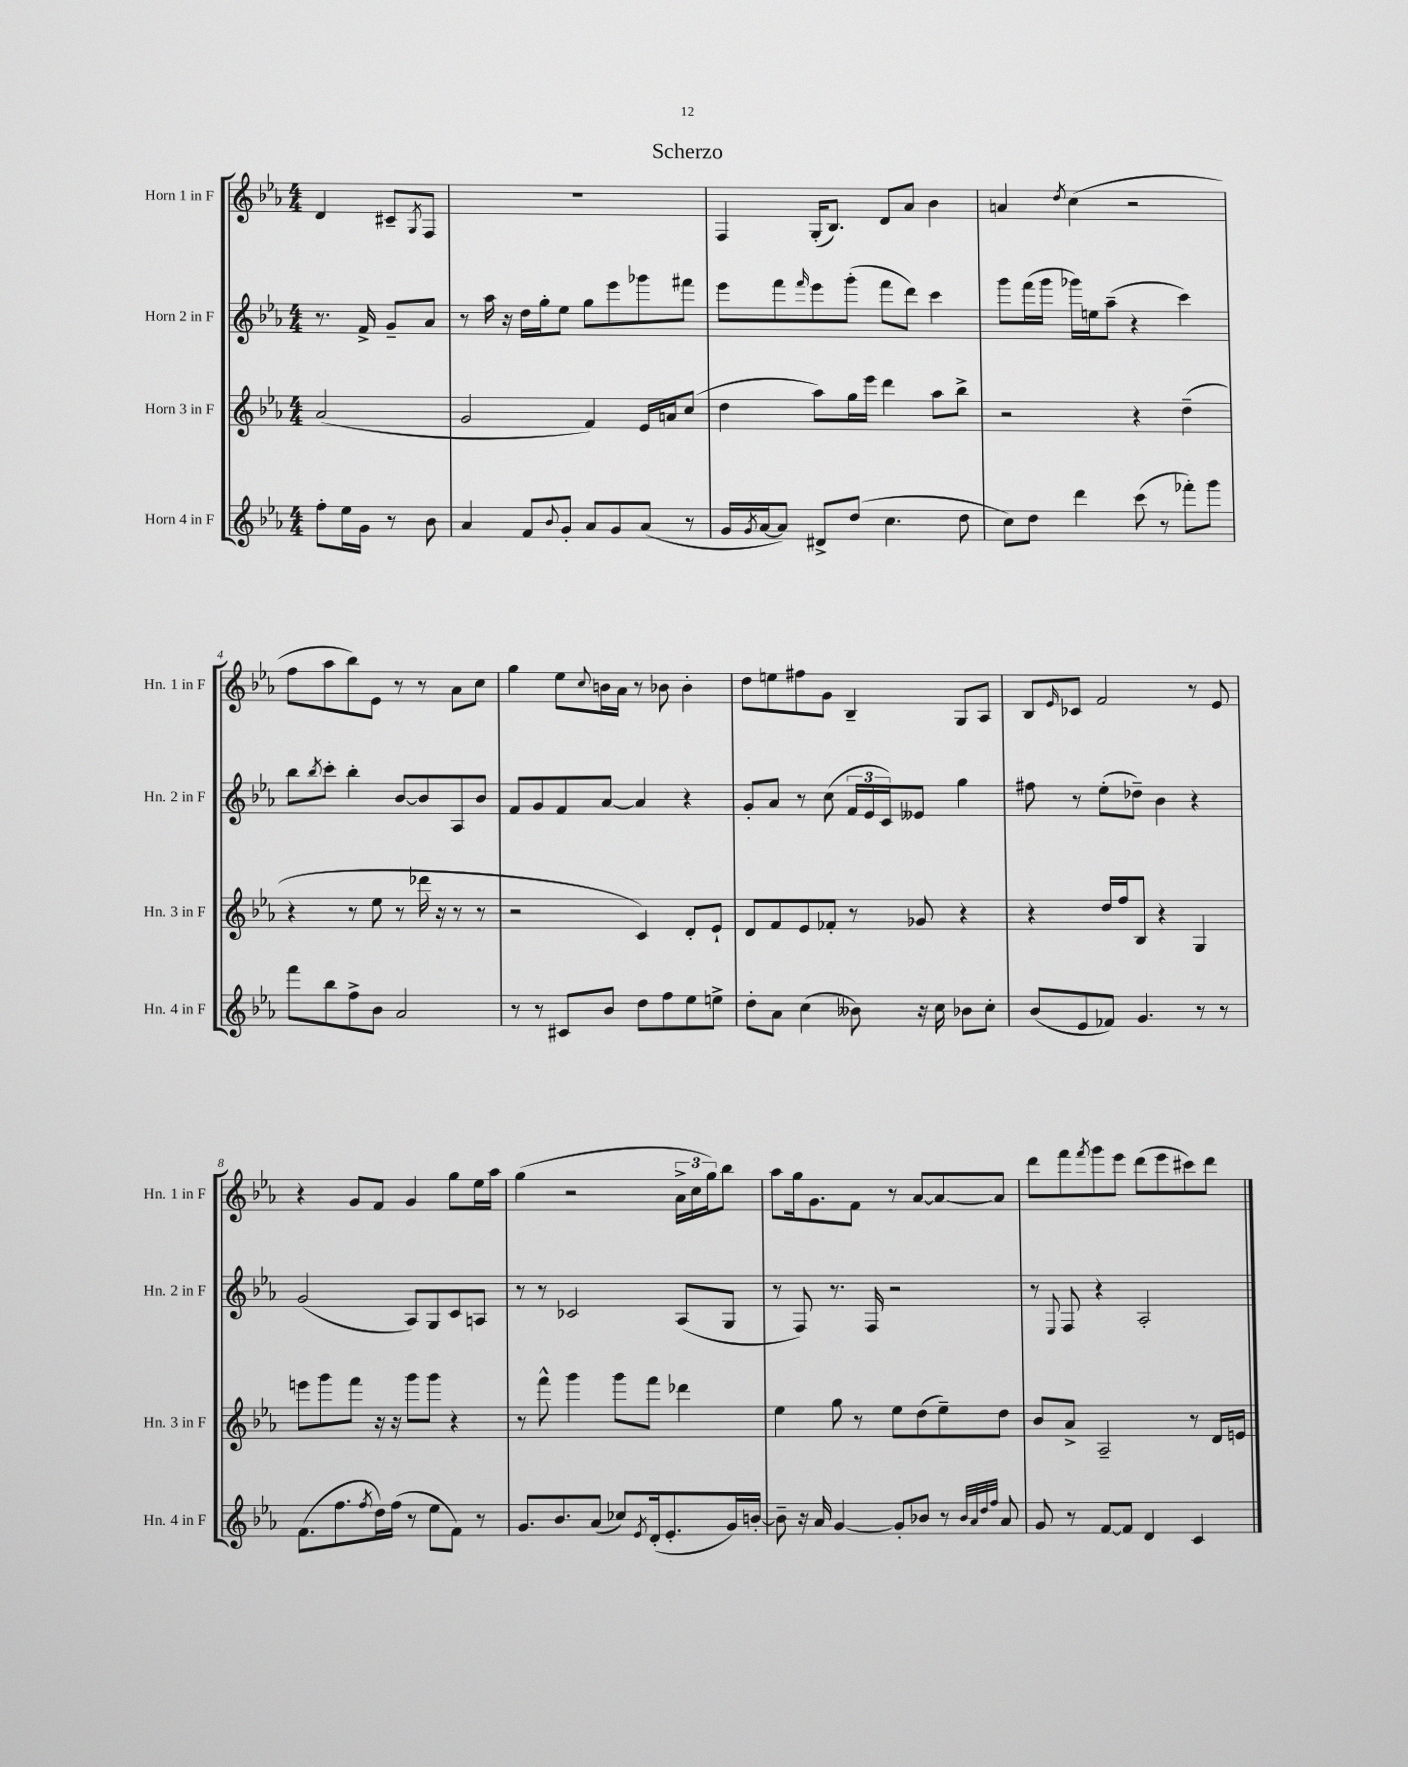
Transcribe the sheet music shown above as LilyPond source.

\header { title = "Scherzo" }
<<
\new StaffGroup <<
\new Staff = "s0" \with { instrumentName = "Horn 1 in F" shortInstrumentName = "Hn. 1 in F" } {
    \clef treble \key ees \major \numericTimeSignature \time 4/4 \partial 2
    d'4 cis'8-- \acciaccatura { g8 } f8 |
    R1 |
    f4 g16-.( bes8.) d'8 aes'8 bes'4 |
    a'4 \acciaccatura { d''8 } c''4( r2 |
    f''8 aes''8 bes''8) ees'8 r8 r8 aes'8 c''8 |
    g''4 ees''8 \appoggiatura { c''8 } b'16 aes'16 r8 bes'8 bes'4-. |
    d''8 e''8 fis''8 g'8 bes4-- g8 aes8 |
    bes8 \grace { ees'16 } ces'8 f'2 r8 ees'8 |
    r4 g'8 f'8 g'4 g''8 ees''16 aes''16 |
    g''4( r2 \tuplet 3/2 { aes'16-> c''16 g''16) } bes''8 |
    aes''8 g''16 g'8. f'8 r8 aes'8~ aes'8~ aes'8 |
    d'''8 f'''8 \acciaccatura { f'''8 } g'''8 ees'''8 d'''8( ees'''8 cis'''8) d'''8 \bar "|." |
}
\new Staff = "s1" \with { instrumentName = "Horn 2 in F" shortInstrumentName = "Hn. 2 in F" } {
    \clef treble \key ees \major \numericTimeSignature \time 4/4 \partial 2
    r8. f'16-> g'8-- aes'8 |
    r8 aes''16 r16 d''16 g''16-. ees''8 g''8 ees'''8 ges'''8 fis'''8 |
    ees'''8 f'''8 \grace { f'''16 } ees'''8 g'''8-.( f'''8 d'''8) c'''4 |
    g'''8 f'''16( g'''16 ges'''16) e''16 aes''8--( r4 c'''4) |
    bes''8 \acciaccatura { bes''8 } c'''8-. bes''4-. bes'8~ bes'8 aes8 bes'8 |
    f'8 g'8 f'8 aes'8~ aes'4 r4 |
    g'8-. aes'8 r8 c''8( \tuplet 3/2 { f'16 ees'16 c'16) } eeses'8 g''4 |
    fis''8 r8 ees''8-.( des''8--) bes'4 r4 |
    g'2( aes8) g8 c'8 a8 |
    r8 r8 ces'2 aes8( g8 |
    r8 f8) r8. f16 r2 |
    r8 \appoggiatura { ees8 } f8 r4 aes2-. \bar "|." |
}
\new Staff = "s2" \with { instrumentName = "Horn 3 in F" shortInstrumentName = "Hn. 3 in F" } {
    \clef treble \key ees \major \numericTimeSignature \time 4/4 \partial 2
    aes'2( |
    g'2 f'4) ees'16 a'16 c''8( |
    d''4 aes''8) g''16 ees'''16 d'''4 aes''8 bes''8-> |
    r2 r4 d''4--( |
    r4 r8 ees''8 r8 des'''16 r16 r8 r8 |
    r2 c'4) d'8-. ees'8-! |
    d'8 f'8 ees'8 fes'8-. r8 ges'8 r4 |
    r4 d''16 f''16 bes8 r4 g4 |
    e'''8 g'''8 f'''8 r16 r16 g'''8 g'''8 r4 |
    r8 f'''8-^ g'''4 g'''8 f'''8 des'''4 |
    ees''4 g''8 r8 ees''8 d''8( ees''8--) d''8 |
    bes'8 aes'8-> aes2-- r8 d'16 e'16 \bar "|." |
}
\new Staff = "s3" \with { instrumentName = "Horn 4 in F" shortInstrumentName = "Hn. 4 in F" } {
    \clef treble \key ees \major \numericTimeSignature \time 4/4 \partial 2
    f''8-. ees''16 g'16 r8 bes'8 |
    aes'4 f'8 \appoggiatura { bes'8 } g'8-. aes'8 g'8 aes'8( r8 |
    g'16 \acciaccatura { g'8 } aes'16~ aes'8) dis'8-> d''8( c''4. d''8 |
    c''8) d''8 d'''4 c'''8( r8 fes'''8-.) g'''8 |
    f'''8 bes''8 f''8-> bes'8 aes'2 |
    r8 r8 cis'8 bes'8 d''8 f''8 ees''8 e''8-> |
    d''8-. aes'8 c''4( beses'8) r16 c''16 bes'8 c''8-. |
    bes'8( ees'8 fes'8) g'4. r8 r8 |
    f'8.( f''8. \acciaccatura { f''8 } d''16) f''16( r8 ees''8 f'8) r8 |
    g'8. bes'8. aes'8( ces''8) \acciaccatura { ees'8 } d'16-.( ees'8.-. g'16) b'16~-. |
    b'8-- r16 aes'16 g'4~ g'8-. bes'8 r8 \grace { bes'32 aes'32 d''32 f''32 } aes'8 |
    g'8 r8 f'8~ f'8 d'4 c'4 \bar "|." |
}
>>
>>
